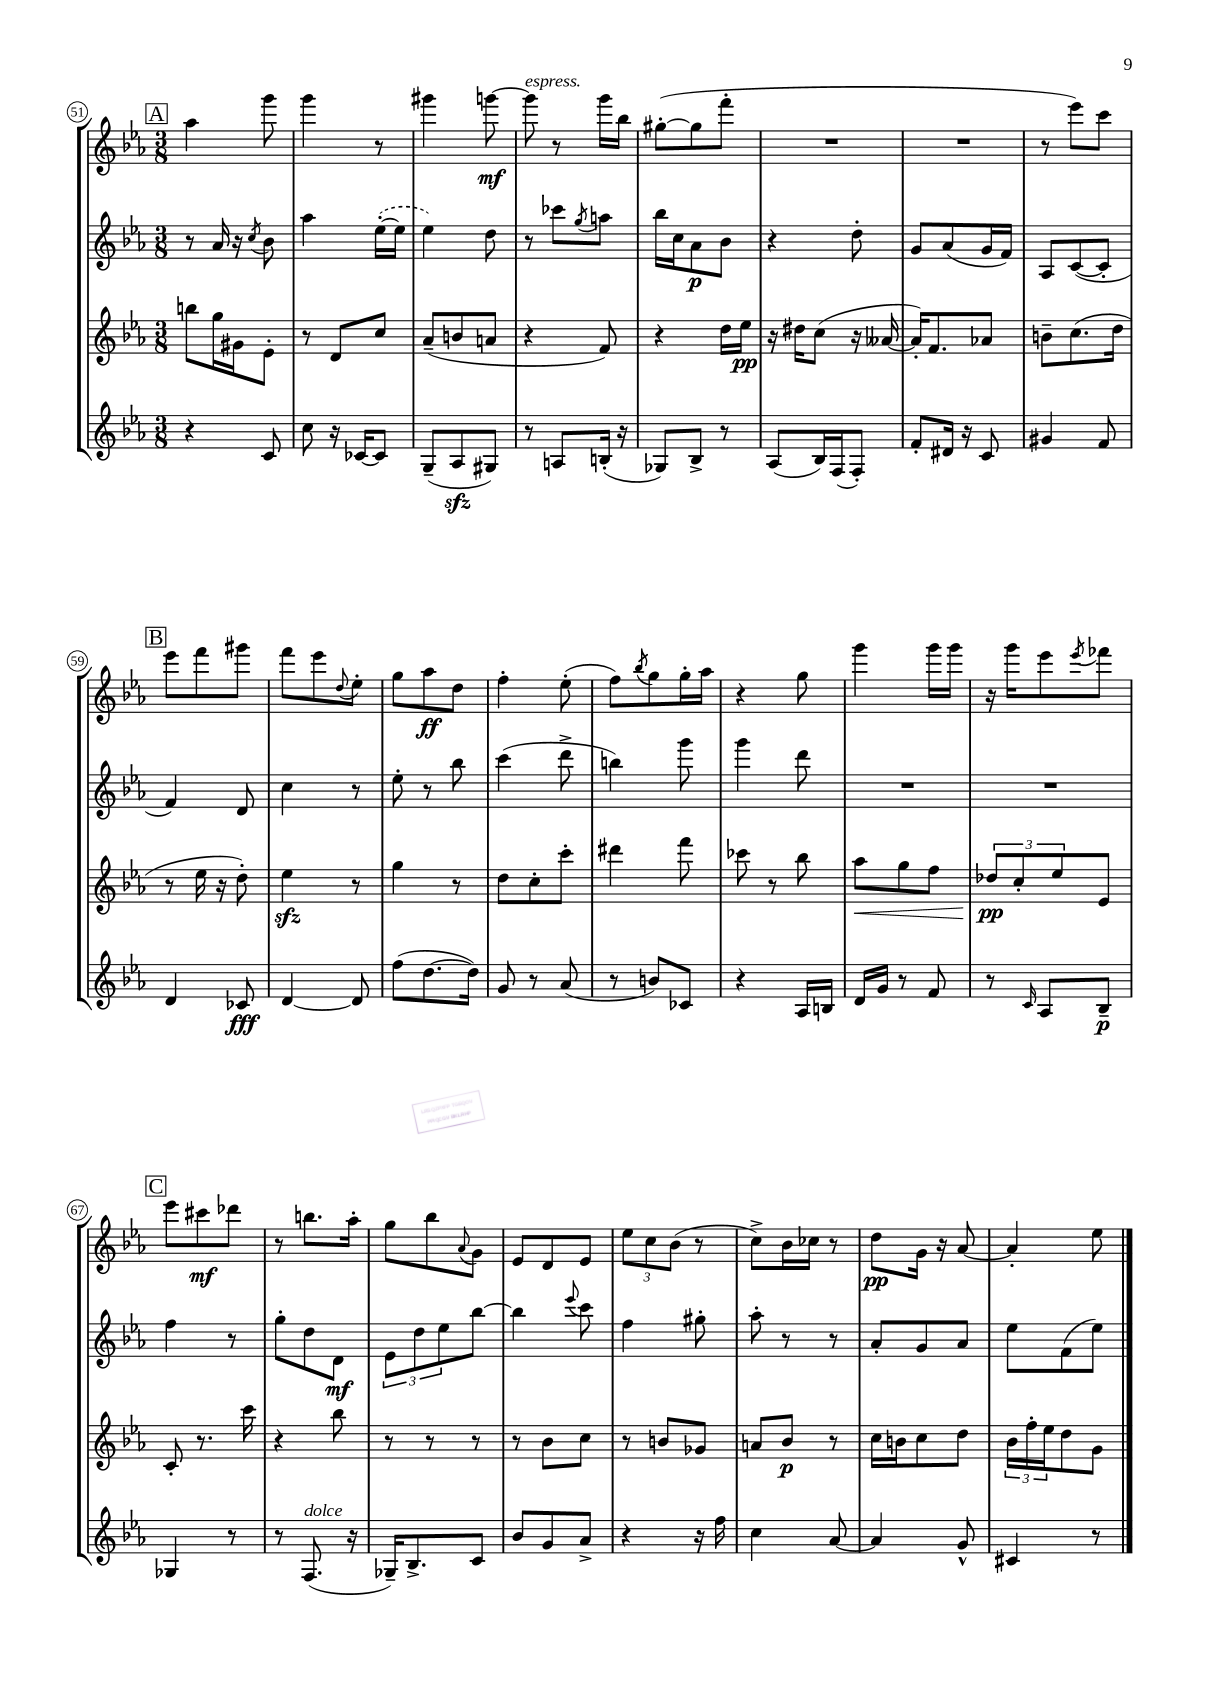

**kern	**kern	**kern	**kern
*staff4	*staff3	*staff2	*staff1
*clefG2	*clefG2	*clefG2	*clefG2
*k[b-e-a-]	*k[b-e-a-]	*k[b-e-a-]	*k[b-e-a-]
*M3/8	*M3/8	*M3/8	*M3/8
4r	8bb	8r	4aa-
.	16gg	16a-	.
.	16g#	16r	.
.	.	8qcc	.
8c	8e-'	8b-	8ggg
=	=	=	=
8cc	8r	4aa-	4ggg
16r	8d	.	.
[16c-	.	.	.
8c-]	8cc	([16ee-'	8r
.	.	16ee-]	.
=	=	=	=
(8G~	(8a-~	4ee-)	4ggg#
8A-	8b	.	.
8G#)	8a	8dd	[8ggg
=	=	=	=
8r	4r	8r	8ggg]
8A	.	8ccc-	8r
.	.	8qgg	.
(16B'	8f)	8aa	16ggg
16r	.	.	16bb-
=	=	=	=
8G-)	4r	16bb-	([8gg#'
.	.	16cc	.
8B-^	.	8a-	8gg#]
8r	16dd	8b-	8fff'
.	16ee-	.	.
=	=	=	=
(8A-	16r	4r	4.r
.	16dd#	.	.
16B-)	(8cc	.	.
(16F	.	.	.
8F')	16r	8dd'	.
.	[16a--	.	.
=	=	=	=
8f'	16a--'])	8g	4.r
.	8.f	.	.
16d#	.	(8a-	.
16r	.	.	.
8c	8a-	16g	.
.	.	16f)	.
=	=	=	=
4g#	8b~	8A-	8r
.	(8.cc	([8c	8eee-)
8f	.	8c']	8ccc
.	16dd	.	.
=	=	=	=
4d	8r	4f)	8eee-
.	16ee-	.	8fff
.	16r	.	.
8c-	8dd')	8d	8ggg#
=	=	=	=
[4d	4ee-	4cc	8fff
.	.	.	8eee-
.	.	.	8qqdd
8d]	8r	8r	8ee-'
=	=	=	=
(8ff	4gg	8ee-'	8gg
[8.dd	.	8r	8aa-
.	8r	8bb-	8dd
16dd])	.	.	.
=	=	=	=
8g	8dd	(4ccc	4ff'
8r	8cc'	.	.
(8a-	8ccc'	8ddd^	(8ee-'
=	=	=	=
8r	4ddd#	4bb)	8ff)
.	.	.	8qbb-
8b)	.	.	8gg
8c-	8fff	8ggg	16gg'
.	.	.	16aa-
=	=	=	=
4r	8ccc-	4ggg	4r
.	8r	.	.
16A-	8bb-	8ddd	8gg
16B	.	.	.
=	=	=	=
16d	8aa-	4.r	4ggg
16g	.	.	.
8r	8gg	.	.
8f	8ff	.	16ggg
.	.	.	16ggg
=	=	=	=
8r	12dd-	4.r	16r
.	.	.	16ggg
.	12cc'	.	.
16qqc	.	.	.
8A-	.	.	8eee-
.	12ee-	.	.
.	.	.	8qeee-
8B-~	8e-	.	8fff-
=	=	=	=
4G-	8c'	4ff	8eee-
.	8.r	.	8ccc#
8r	.	8r	8ddd-
.	16ccc	.	.
=	=	=	=
8r	4r	8gg'	8r
(8.F	.	8dd	8.bb
.	8bb-	8d	.
16r	.	.	16aa-'
=	=	=	=
16G-~)	8r	12e-	8gg
8.B-^	.	.	.
.	.	12dd	.
.	8r	.	8bb-
.	.	12ee-	.
.	.	.	8qqa-
8c	8r	[8bb-	8g
=	=	=	=
8b-	8r	4bb-]	8e-
8g	8b-	.	8d
.	.	8qqeee-	.
8a-^	8cc	8ccc	8e-
=	=	=	=
4r	8r	4ff	12ee-
.	.	.	12cc
.	8b	.	.
.	.	.	(12b-
16r	8g-	8gg#'	8r
16ff	.	.	.
=	=	=	=
4cc	8a	8aa-'	8cc^)
.	8b-	8r	16b-
.	.	.	16cc-
[8a-	8r	8r	8r
=	=	=	=
4a-]	16cc	8a-'	8dd
.	16b	.	.
.	8cc	8g	16g
.	.	.	16r
8g^^	8dd	8a-	[8a-
=	=	=	=
4c#	24b-	8ee-	4a-']
.	24ff'	.	.
.	24ee-	.	.
.	8dd	(8f	.
8r	8g	8ee-)	8ee-
==	==	==	==
*-	*-	*-	*-
